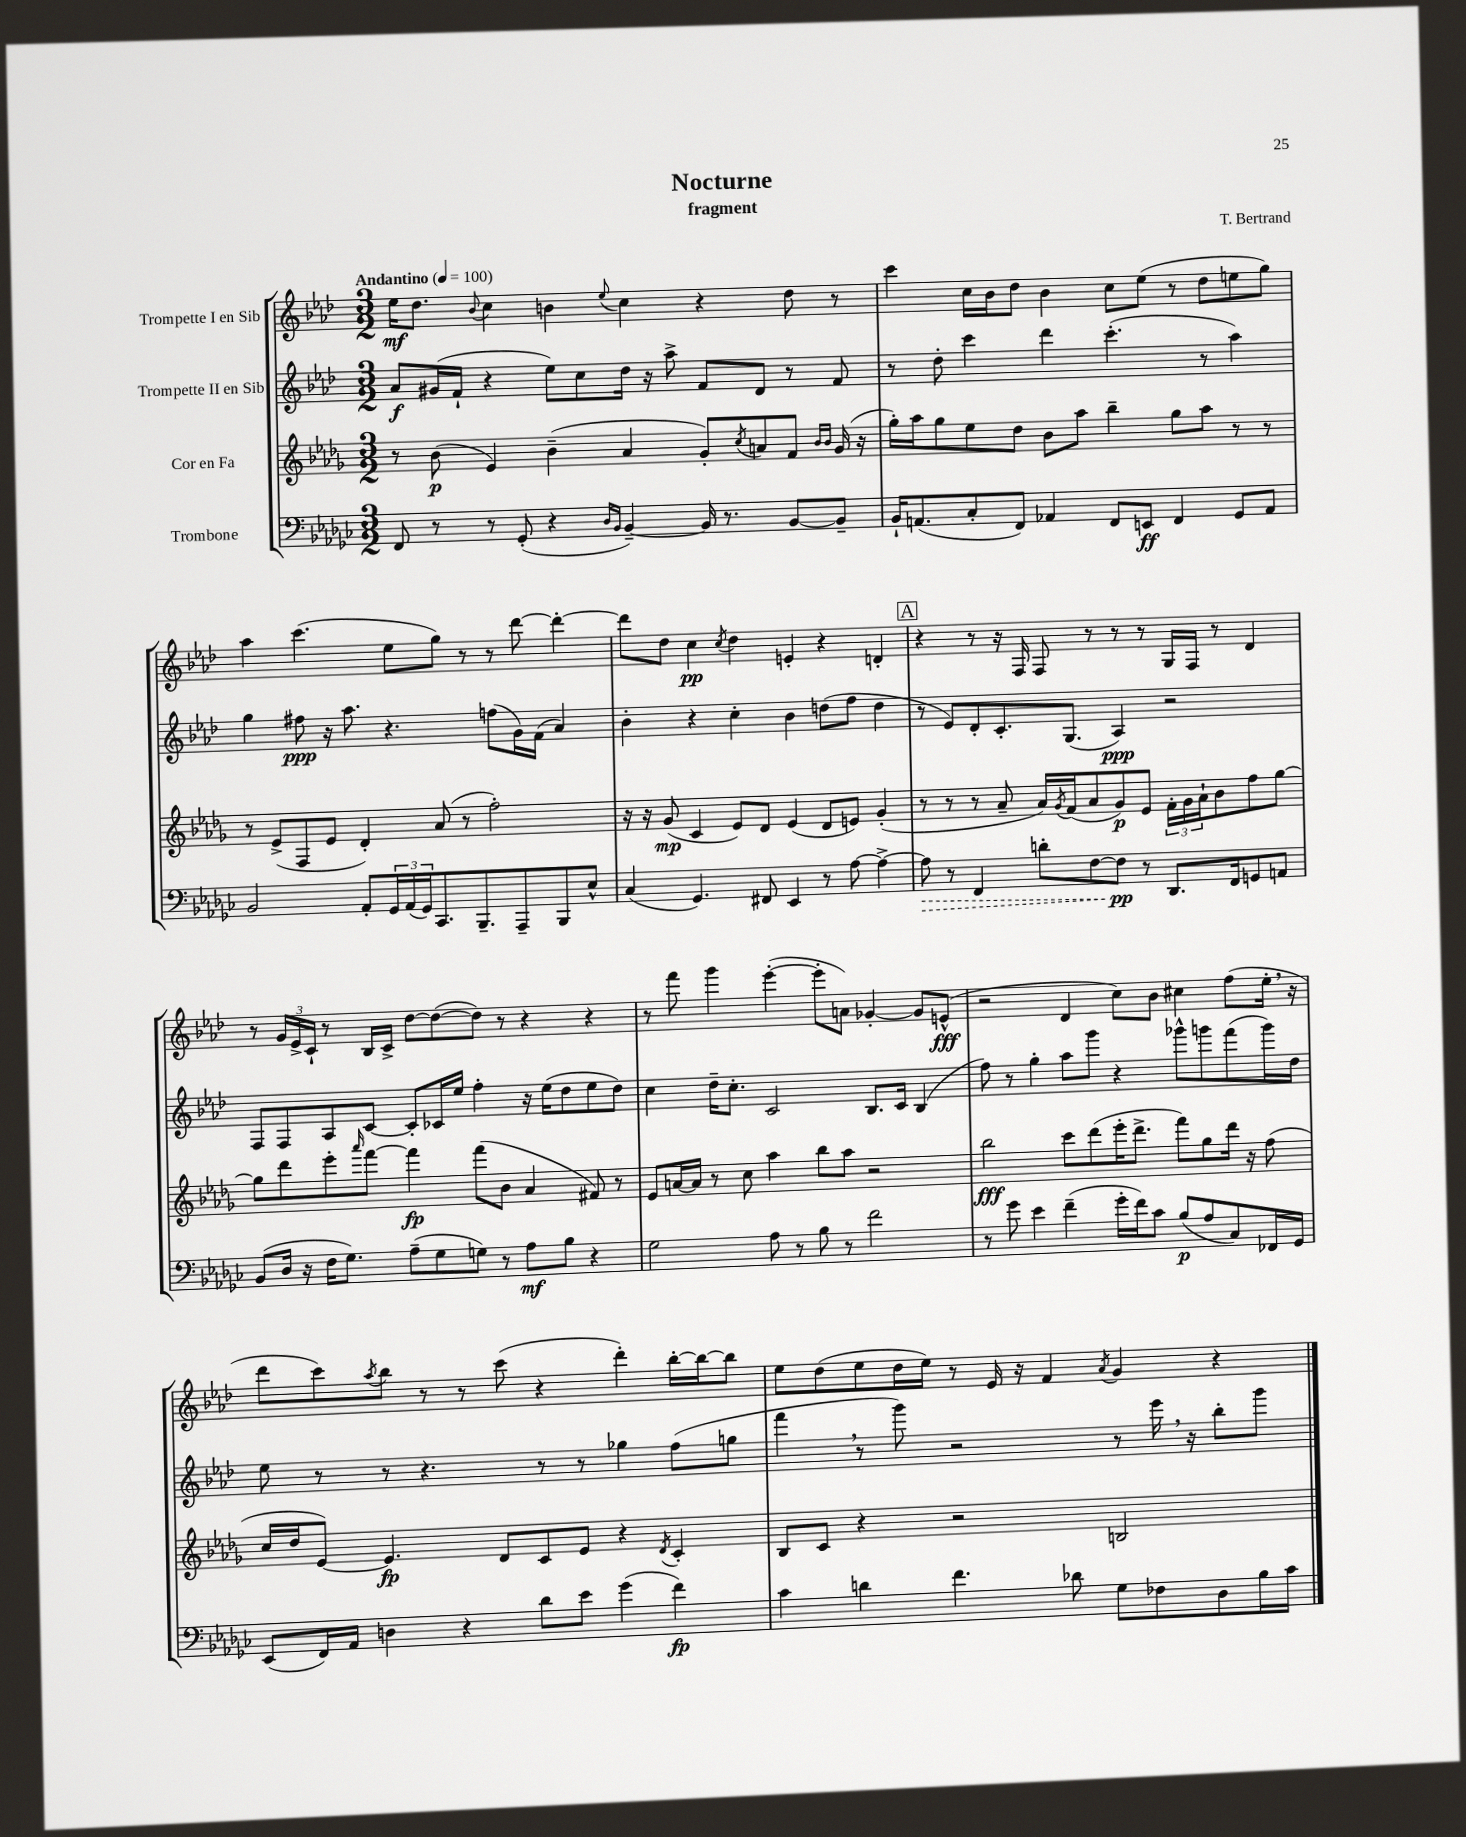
\header { title = "Nocturne" composer = "T. Bertrand" subtitle = "fragment" }
<<
\new StaffGroup <<
\new Staff = "s0" \with { instrumentName = "Trompette I en Sib" } {
    \clef treble \key aes \major \numericTimeSignature \time 3/2 \tempo "Andantino" 4 = 100
    ees''16\mf des''8. \appoggiatura { bes'8 } c''4 b'4 \appoggiatura { ees''8 } c''4 r4 des''8 r8 |
    c'''4 c''16 bes'16 des''8 bes'4 c''8 ees''8( r8 des''8 e''8 g''8) |
    aes''4 c'''4.( ees''8 g''8) r8 r8 des'''8~ des'''4~-. |
    des'''8 des''8 c''4\pp \acciaccatura { c''8 } des''4 e'4-. r4 d'4-. |
    \mark \markup { \box "A" } r4 r8 r16 f16 f8 r8 r8 r8 g16 f16 r8 des'4 |
    r8 \tuplet 3/2 { g'16 ees'16-> c'16-! } r8 bes16 c'16-> des''8~ des''8~( des''8) r8 r4 r4 |
    r8 f'''8 g'''4 ees'''4~-.( ees'''8-. a'8) ges'4~-. ges'8 e'8-^\fff( |
    r2 des'4 c''8) bes'8 cis''4 f''8( ees''16-. \breathe r16 |
    des'''8 c'''8) \acciaccatura { aes''8 } bes''8 r8 r8 c'''8( r4 des'''4-.) bes''16~-. bes''16~ bes''8 |
    ees''8 des''8( ees''8 des''16 ees''16) r8 ees'16 r16 f'4 \acciaccatura { aes'8 } g'4 r4 \bar "|." |
}
\new Staff = "s1" \with { instrumentName = "Trompette II en Sib" } {
    \clef treble \key aes \major \numericTimeSignature \time 3/2
    aes'8\f gis'16( f'16-! r4 ees''8) c''8 des''16 r16 aes''8-> f'8 des'8 r8 f'8 |
    r8 des''8-. c'''4 des'''4 c'''4.-.( r8 aes''4) |
    g''4 fis''8\ppp r16 aes''8. r4. f''8( g'16) f'16( aes'4) |
    bes'4-. r4 c''4-. bes'4 d''8( f''8 d''4 |
    \mark \markup { \box "A" } r8 ees'8) des'8-. c'8.-. g8.( aes4\ppp) r2 |
    f8 f8 aes8 c'8~ c'8-. ces'16 ees''16 f''4-. r16 ees''16( des''8 ees''8 des''8) |
    c''4 des''16-- c''8.-. c'2 bes8. c'16 bes4( |
    f''8) r8 g''4-. aes''8 g'''8 r4 ges'''8-^ g'''8 f'''8( g'''16) des''16 |
    ees''8 r8 r8 r4. r8 r8 ges''4 f''8( g''8 |
    f'''4 \breathe r8 g'''8) r2 r8 ees'''16 \breathe r16 bes''8-. g'''8 \bar "|." |
}
\new Staff = "s2" \with { instrumentName = "Cor en Fa" } {
    \clef treble \key des \major \numericTimeSignature \time 3/2
    r8 bes'8\p( ees'4) bes'4--( aes'4 ges'8-.) \acciaccatura { c''8 } a'8 f'8 \grace { bes'16 bes'16 } ges'16( r16 |
    ges''16-.) aes''16 ges''8 ees''8 des''8 bes'8 aes''8 bes''4-- ges''8 aes''8 r8 r8 |
    r8 ees'8->( f8 ees'8 des'4-.) aes'8( r8 f''2-.) |
    r16 r16 ges'8\mp( c'4 ees'8) des'8 ees'4( des'8 e'8) ges'4-.( |
    \mark \markup { \box "A" } r8 r8 r8 aes'8-- aes'16) \acciaccatura { ges'8 } f'16( aes'8 ges'8\p) ees'8 \tuplet 3/2 { f'16-. ges'16 aes'16-! } bes'8 f''8 ges''8~ |
    ges''8 des'''8 ees'''8-. \grace { aes'''16 } f'''8~ f'''4\fp f'''8( bes'8 aes'4 fis'8) r8 |
    ees'8 a'16~ a'16 r8 c''8 aes''4 bes''8 aes''8 r2 |
    bes''2\fff c'''8 des'''8( ees'''16-. des'''8.-> f'''8) ges''8 des'''16 r16 f''8( |
    c''16 des''16 ees'8~) ees'4.\fp des'8 c'8 ees'8 r4 \acciaccatura { des'8 } c'4-. |
    bes8 c'8 r4 r2 b2 \bar "|." |
}
\new Staff = "s3" \with { instrumentName = "Trombone" } {
    \clef bass \key ges \major \numericTimeSignature \time 3/2
    f,8 r8 r8 ges,8-.( r4 \grace { des16 bes,16 } bes,4~--) bes,16 r8. bes,8~ bes,8-- |
    bes,16-! a,8.( ces8-. f,8) aes,4 f,8 e,8\ff f,4 ges,8 aes,8 |
    bes,2 aes,8-. \tuplet 3/2 { ges,16 aes,16( ges,16) } ces,8. bes,,8.-- aes,,8-- bes,,8 ees8-^ |
    ces4( ges,4.) fis,8 ees,4 r8 aes8~ aes4~-> |
    \mark \markup { \box "A" } \once \override Hairpin.style = #'dashed-line aes8\> r8 f,4 d'8-. f8~ f8\pp\! r8 des,8. f,16 g,8 a,8 |
    bes,8( des16 r16 f16 ges8.) aes8--( ges8 g8) r8 aes8\mf bes8 r4 |
    ges2 aes8 r8 bes8 r8 f'2 |
    r8 ges'8 ees'4 f'4--( ges'16-. f'16) ces'8 bes8\p( aes8 ces8) fes,16 ges,16 |
    ees,8( f,16) aes,16 d4 r4 des'8 ees'8 ges'4( f'4\fp) |
    ces'4 d'4 f'4. des'8 ges8 fes8 des8 bes16 ces'16 \bar "|." |
}
>>
>>
\layout { \context { \Score \remove "Bar_number_engraver" } }
